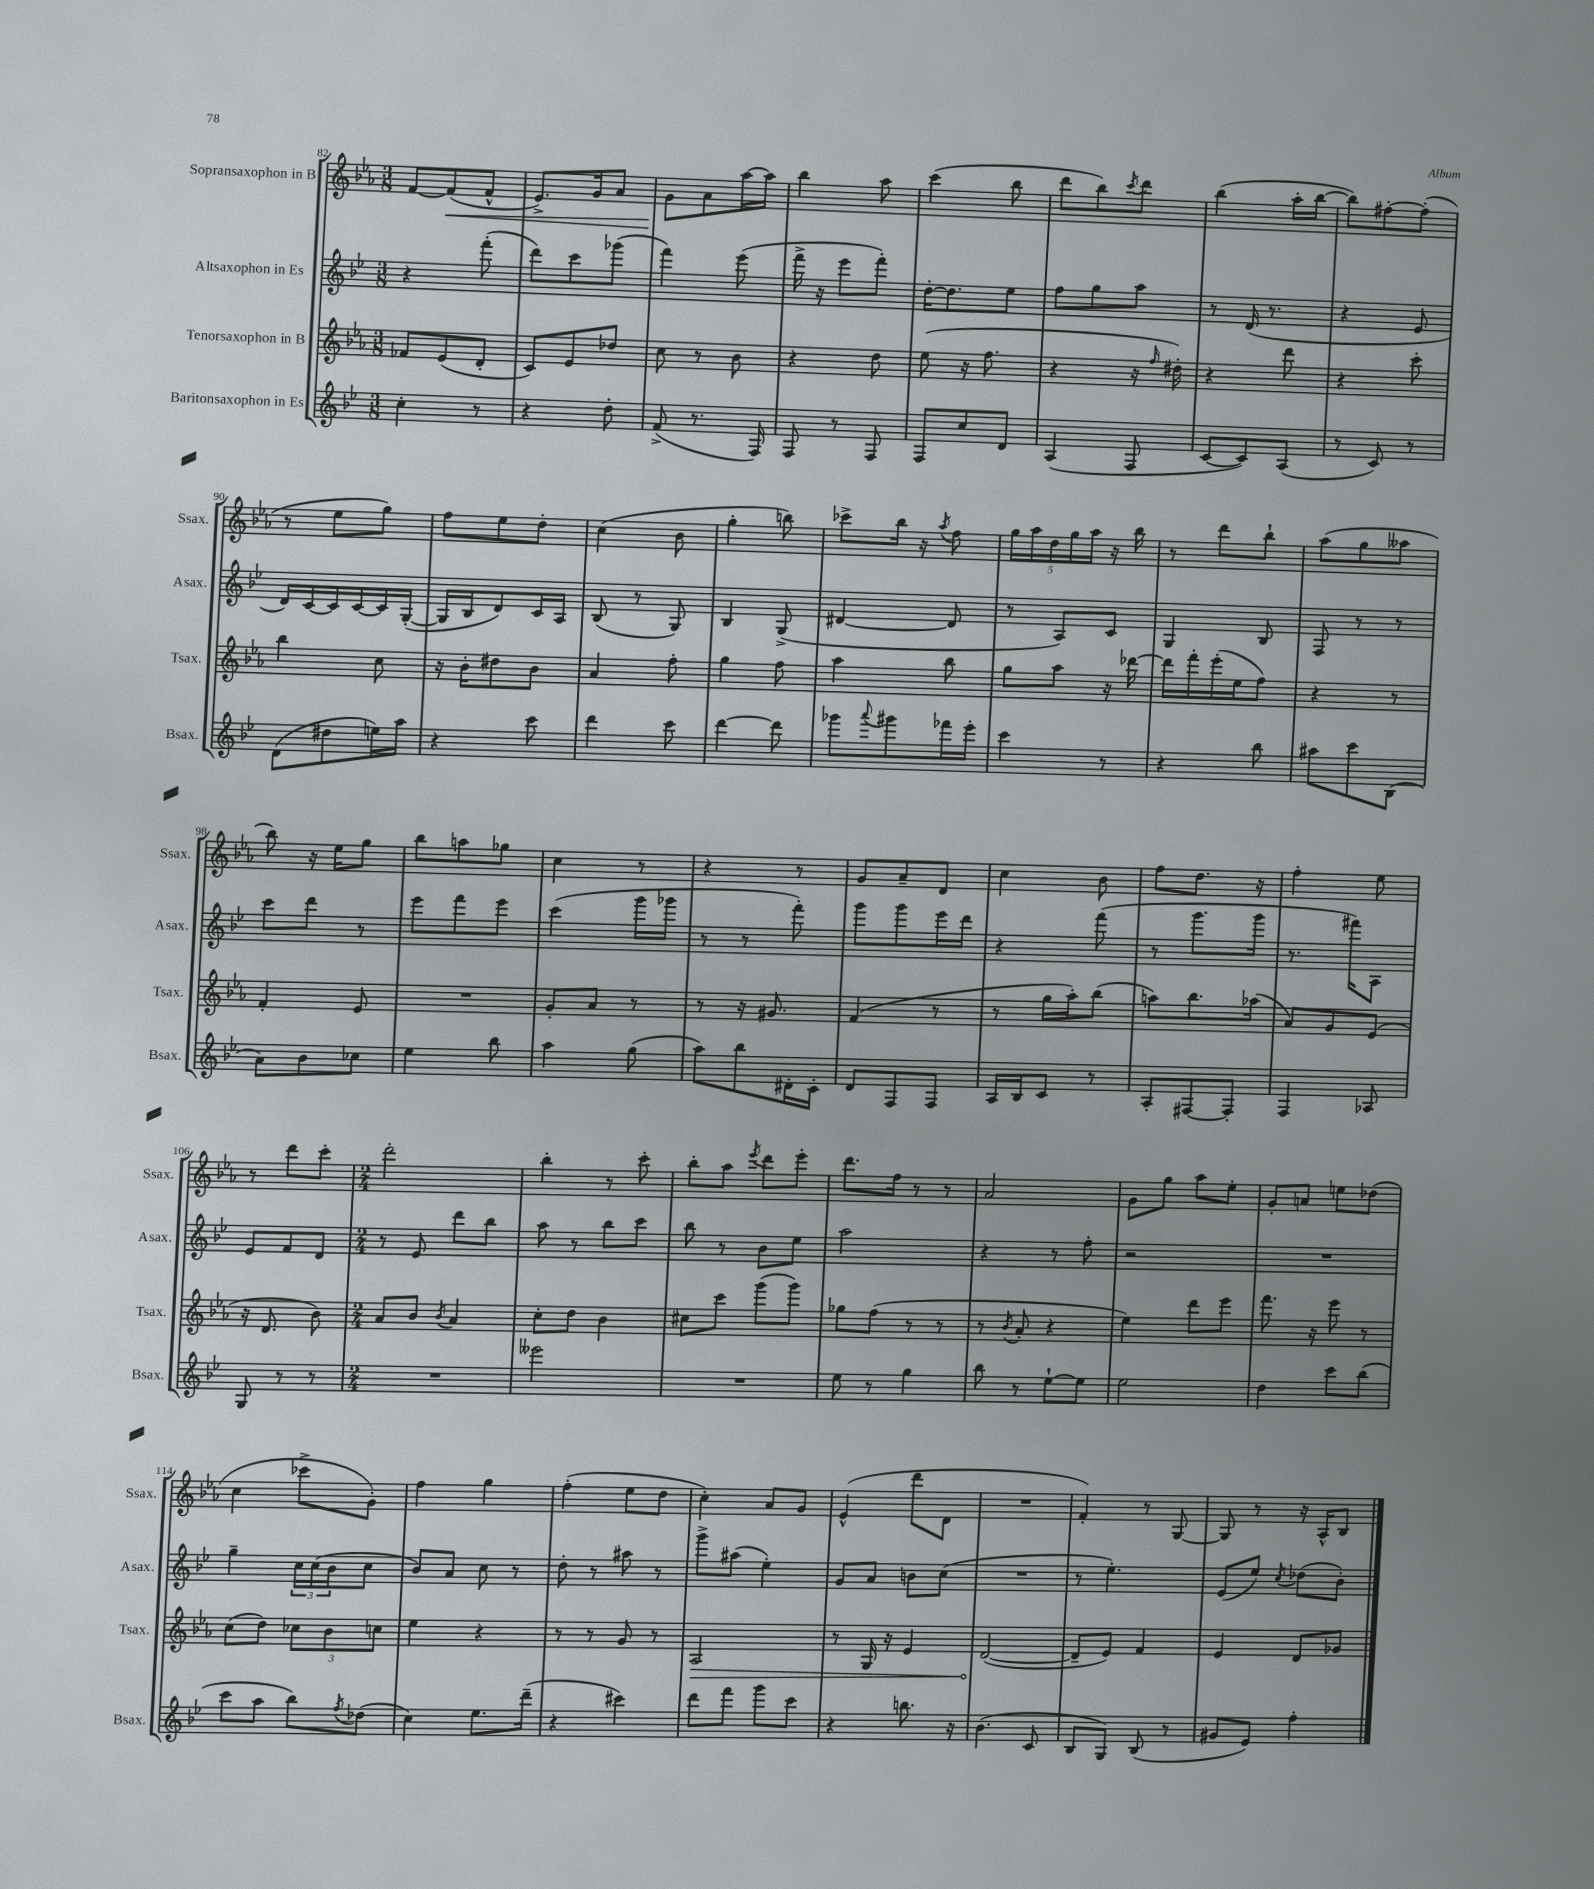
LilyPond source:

<<
\new StaffGroup <<
\new Staff = "s0" \with { instrumentName = "Sopransaxophon in B" shortInstrumentName = "Ssax." } {
    \clef treble \key ees \major \numericTimeSignature \time 3/8
    f'8~ f'8\<( f'8-^ |
    ees'8.->) g'16 aes'8 |
    g'8\! aes'8 aes''16~ aes''16 |
    bes''4 aes''8 |
    c'''4( bes''8 |
    d'''8 bes''8) \acciaccatura { c'''8 } d'''8 |
    bes''4( aes''16-. bes''16~ |
    bes''8) fis''8~-. fis''8-.( |
    r8 ees''8 g''8) |
    f''8 ees''8 d''8-. |
    c''4( bes'8 |
    g''4-. b''8) |
    ces'''8-> bes''16 r16 \acciaccatura { aes''8 } f''8 |
    \tuplet 5/4 { g''16 aes''16 d''16 g''16 aes''16 } r16 bes''16 |
    r8 d'''8 bes''8-! |
    aes''8( g''8 aeses''8 |
    bes''8) r16 ees''16 g''8 |
    bes''8 a''8 ges''8 |
    c''4 r8 |
    r4 r8 |
    g'8 aes'8-- d'8 |
    c''4 bes'8 |
    f''8 d''8. r16 |
    f''4-. ees''8 |
    r8 d'''8 c'''8-. |
    \numericTimeSignature \time 2/4 d'''2-. |
    bes''4-. r8 c'''8-. |
    bes''8-. aes''8 \acciaccatura { ees'''8 } d'''8 ees'''8-. |
    d'''8. f''16 r8 r8 |
    aes'2 |
    g'8 g''8 aes''8 ees''8-. |
    g'8-. a'8 e''8 des''8( |
    c''4 ces'''8-> g'8-.) |
    f''4 g''4 |
    f''4-.( ees''8 d''8 |
    c''4-.) aes'8 g'8 |
    ees'4-^( d'''8 d'8 |
    R2 |
    f'4-.) r8 g8~ |
    g8 r8 r16 aes16-^ bes8 \bar "|." |
}
\new Staff = "s1" \with { instrumentName = "Altsaxophon in Es" shortInstrumentName = "Asax." } {
    \clef treble \key bes \major \numericTimeSignature \time 3/8
    r4 f'''8-.( |
    d'''8) c'''8 ges'''8( |
    f'''4) ees'''8( |
    f'''16-> r16 ees'''8 f'''8-.) |
    d''16~-. d''8. ees''8 |
    f''8 g''8 a''8 |
    r8 d'16( r8. |
    r4 ees'8 |
    d'16) c'16~ c'16 c'16~ c'16 g16~-.( |
    g16 bes16 d'8) c'16 a16 |
    bes8( r8 g8) |
    bes4 g8->( |
    dis'4~ dis'8 |
    r8 a8) c'8 |
    g4 bes8 |
    f8 r8 r8 |
    c'''8 d'''8 r8 |
    ees'''8 f'''8 ees'''8 |
    c'''4( g'''16 ges'''16 |
    r8 r8 f'''8-.) |
    g'''8 g'''8 ees'''16 d'''16 |
    r4 f'''8( |
    r8 g'''8. g'''16 |
    r8. fis'''16) a8 |
    ees'8 f'8 d'8 |
    \numericTimeSignature \time 2/4 r8 ees'8 d'''8 bes''8 |
    a''8 r8 bes''8 c'''8 |
    bes''8 r8 bes'8 ees''8 |
    a''2 |
    r4 r8 f''8-. |
    r2 |
    R2 |
    g''4-- \tuplet 3/2 { c''16 c''16( bes'16 } c''8 |
    bes'8) a'8 c''8 r8 |
    d''8-. r8 ais''8 r8 |
    g'''8-> ais''8( ees''4-.) |
    g'8 a'8 b'8 c''8( |
    R2 |
    r8 ees''4.-.) |
    ees'8( ees''8) \acciaccatura { c''8 } des''8( bes'8-.) \bar "|." |
}
\new Staff = "s2" \with { instrumentName = "Tenorsaxophon in B" shortInstrumentName = "Tsax." } {
    \clef treble \key ees \major \numericTimeSignature \time 3/8
    fes'8 ees'8( d'8-. |
    c'8) ees'8 des''8 |
    c''8 r8 bes'8 |
    r4 d''8 |
    ees''8( r16 f''8. |
    r4 r16 \grace { f''16 } dis''16-.) |
    r4 d'''8 |
    r4 c'''8-. |
    bes''4 c''8 |
    r16 bes'16-. dis''8 bes'8 |
    aes'4 f''8-. |
    g''4 f''8 |
    aes''4 bes''8 |
    g''8 aes''8 r16 des'''16~ |
    des'''16 f'''16-. ees'''16-.( ees''16 f''8) |
    r4 r8 |
    f'4-. ees'8 |
    R4. |
    g'8-. aes'8 r8 |
    r8 r16 gis'8. |
    f'4( r8 |
    r8 g''16 aes''16-.) bes''8( |
    a''8) bes''8. aes''16( |
    aes'8) g'8 ees'8( |
    r16 d'8. bes'8) |
    \numericTimeSignature \time 2/4 aes'8 bes'8 \acciaccatura { bes'8 } aes'4 |
    c''8-. d''8 bes'4 |
    cis''8 c'''8 g'''8( g'''8) |
    ges''8 f''8( r8 r8 |
    r8 \acciaccatura { bes'8 } aes'8-. r4 |
    ees''4) d'''8 ees'''8 |
    f'''8. r16 ees'''8 r8 |
    c''8( d''8) \tuplet 3/2 { ces''8 bes'8 c''8 } |
    ees''4 r4 |
    r8 r8 g'8 r8 |
    \once \override Hairpin.circled-tip = ##t aes2\> |
    r8 g16 r16 ees'4 |
    d'2~\!( |
    d'8-- ees'8) f'4 |
    ees'4 d'8 ges'8 \bar "|." |
}
\new Staff = "s3" \with { instrumentName = "Baritonsaxophon in Es" shortInstrumentName = "Bsax." } {
    \clef treble \key bes \major \numericTimeSignature \time 3/8
    c''4-. r8 |
    r4 d''8-. |
    f'8->( r8. f16) |
    f8 r8 f8 |
    f8 c''8 d'8 |
    a4( f8 |
    c'8~ c'8) a8( |
    r8 c'8) r8 |
    d'8( dis''8 e''16) a''16 |
    r4 c'''8 |
    d'''4 c'''8 |
    d'''4~ d'''8 |
    ges'''8 \appoggiatura { a'''8 } gis'''8 fes'''16 ees'''16-. |
    c'''4 r8 |
    r4 bes''8 |
    ais''8 c'''8 bes8( |
    a'8) bes'8 ces''8 |
    ees''4 bes''8 |
    a''4 g''8( |
    a''8) bes''8 dis'16-. c'16-. |
    d'8 f8 f8 |
    a16 bes16 c'8 r8 |
    a8-. fis8~ fis8-. |
    f4 aes8 |
    g8 r8 r8 |
    \numericTimeSignature \time 2/4 R2 |
    eeses'''2 |
    R2 |
    ees''8 r8 g''4 |
    bes''8 r8 ees''8~-! ees''8 |
    ees''2 |
    d''4 c'''8 bes''8( |
    c'''8 a''8 bes''8) \acciaccatura { f''8 } des''8( |
    c''4) ees''8. d'''16--( |
    r4 cis'''4) |
    d'''8 f'''8 g'''8 c'''8 |
    r4 b''8. r16 |
    bes'4.( c'8 |
    bes8 g8) bes8( r8 |
    gis'8 ees'8) f''4-. \bar "|." |
}
>>
>>
\layout { \context { \Score currentBarNumber = #82 } }
